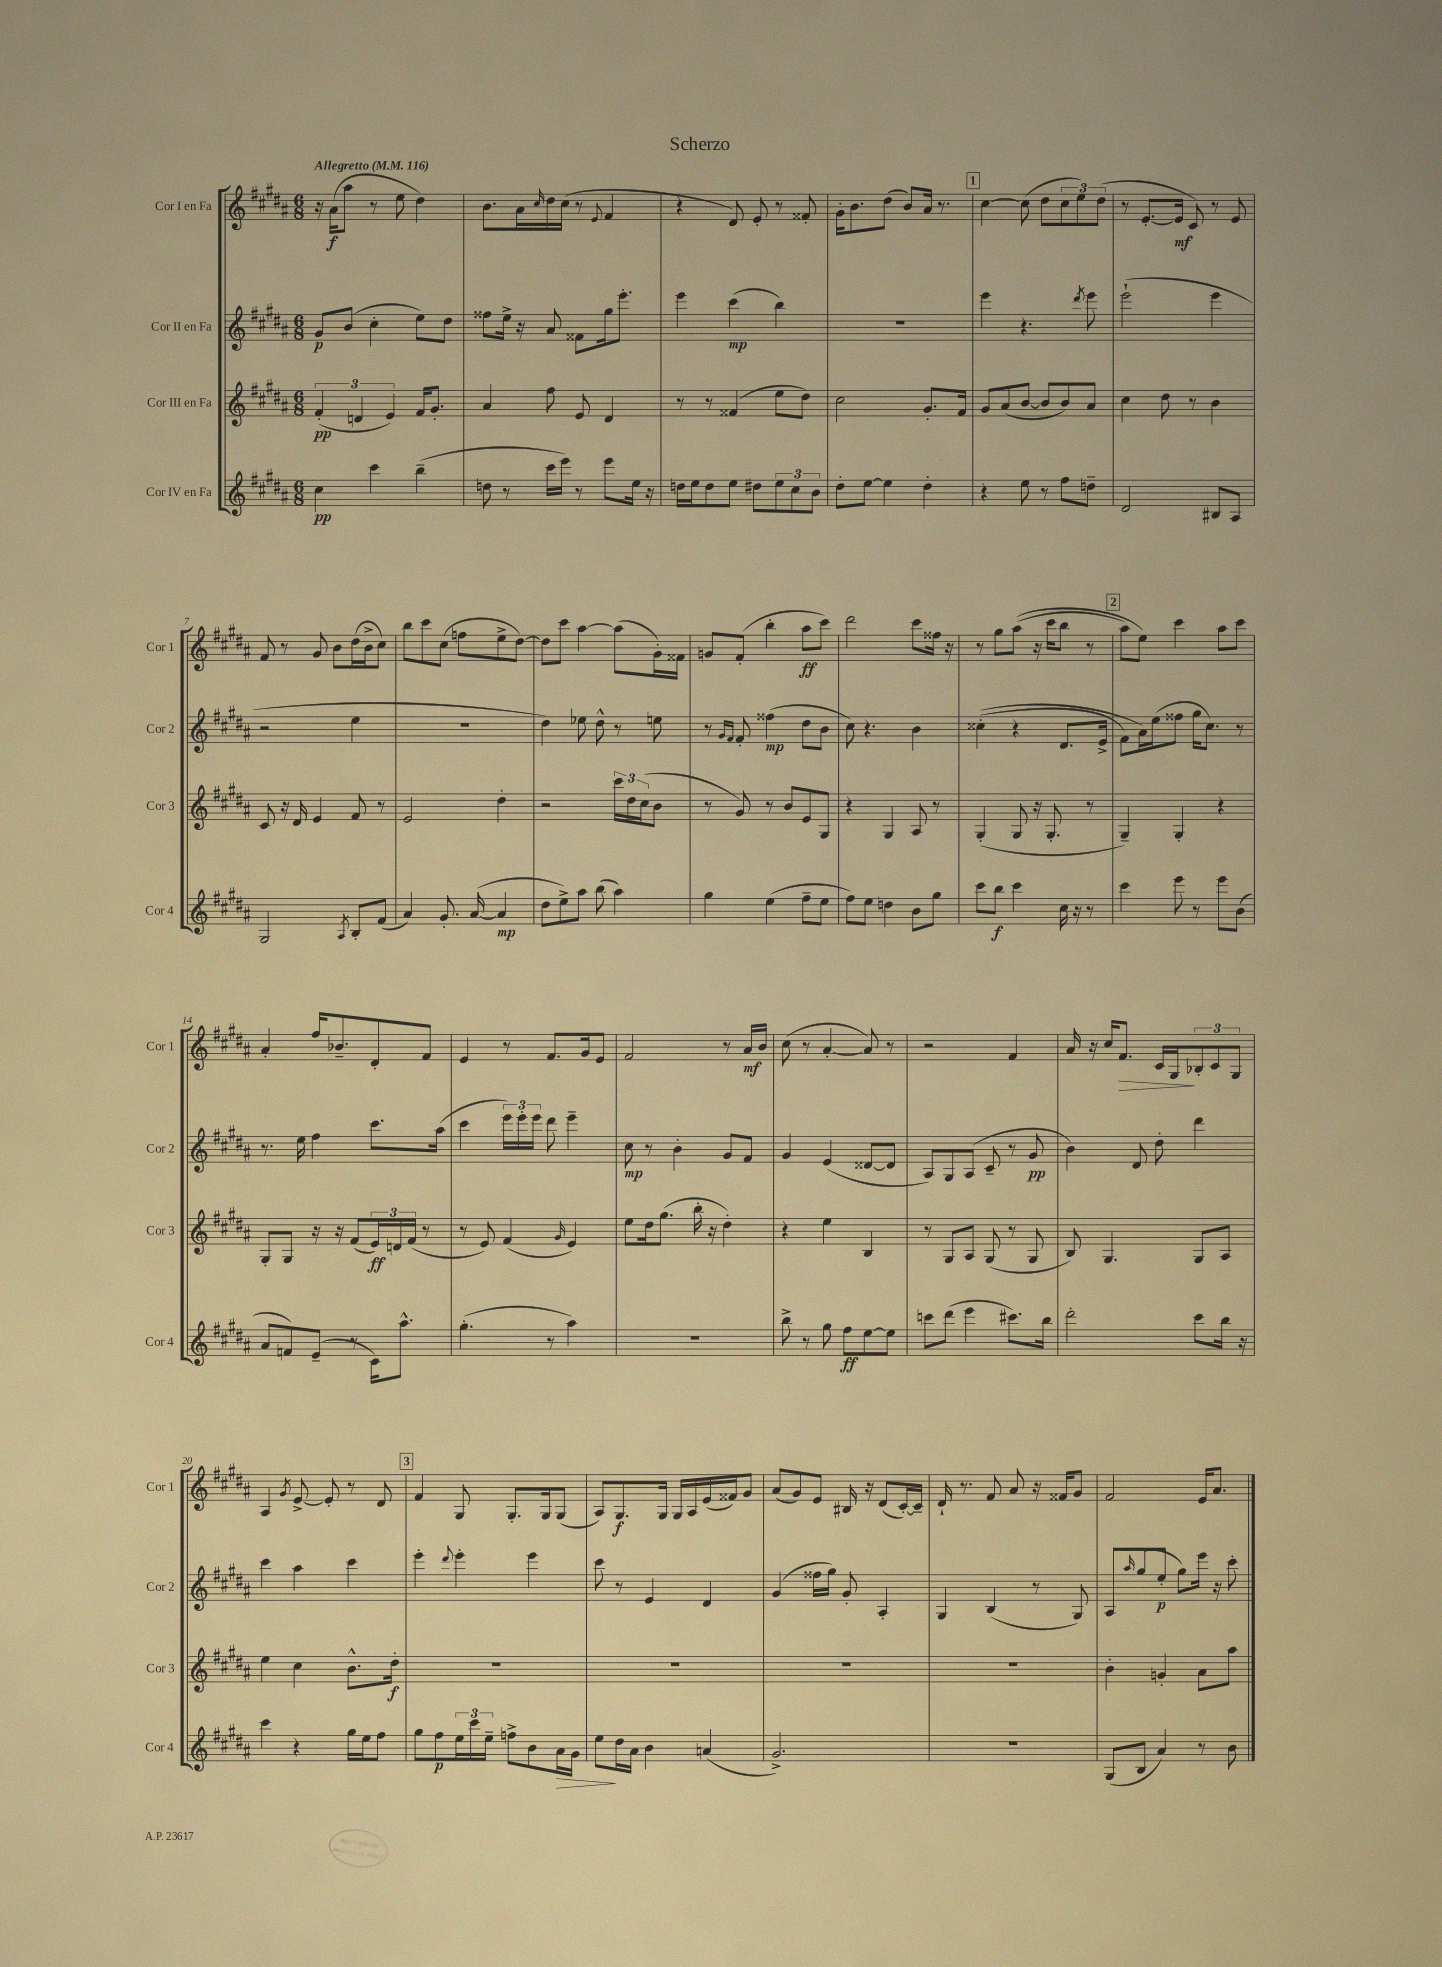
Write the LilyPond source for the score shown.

\header { title = "Scherzo" }
<<
\new StaffGroup <<
\new Staff = "s0" \with { instrumentName = "Cor I en Fa" shortInstrumentName = "Cor 1" } {
    \clef treble \key b \major \numericTimeSignature \time 6/8 \tempo "Allegretto" 4 = 116
    r16 ais'16\f( ais''8 r8 e''8 dis''4) |
    b'8. ais'16 \grace { cis''16 } dis''16 cis''16( r8 \appoggiatura { e'8 } fis'4 |
    r4 dis'8) e'8-. r8 fisis'8-. |
    gis'16-. b'8. dis''8( b'8) ais'16 r8. |
    \mark \markup { \box "1" } cis''4~ cis''8( dis''8 \tuplet 3/2 { cis''8 e''8) dis''8( } |
    r8 e'8.~-. e'16\mf cis'8) r8 e'8 |
    fis'8 r8 gis'8 b'8 dis''16( b'16-> cis''8) |
    b''8 cis'''8 cis''8( f''8 e''8-> dis''8~) |
    dis''8 cis'''8 ais''4~ ais''8( gis'16-.) fisis'16 |
    g'8 fis'8-.( b''4-. ais''8\ff cis'''8) |
    dis'''2 cis'''8 fisis''16 r16 |
    r8 gis''8 ais''8(\( r16 cis'''16 b''8 r8 |
    \mark \markup { \box "2" } ais''8) e''8\) cis'''4 ais''8 cis'''8 |
    ais'4-. fis''16 bes'8.-- dis'8-. fis'8 |
    e'4 r8 fis'8. gis'16 e'8 |
    fis'2 r8 ais'16\mf b'16 |
    cis''8( r8 ais'4~-. ais'8) r8 |
    r2 fis'4 |
    ais'16 r16 cis''16 fis'8.\> cis'16 gis16\! \tuplet 3/2 { bes8-. cis'8 gis8 } |
    ais4 \acciaccatura { gis'8 } e'8~-> e'8-. r8 dis'8 |
    \mark \markup { \box "3" } fis'4 gis8 gis8.-. gis16 gis8( |
    ais8) gis8.\f gis16 gis16 ais16 e'16( fisis'16) gis'8 |
    ais'8( gis'8) e'8 bis16 r16 dis'8( cis'16~-.) cis'16-- |
    dis'16-! r8. fis'8 ais'8 r16 fisis'16 gis'8 |
    fis'2 e'16 ais'8. \bar "|." |
}
\new Staff = "s1" \with { instrumentName = "Cor II en Fa" shortInstrumentName = "Cor 2" } {
    \clef treble \key b \major \numericTimeSignature \time 6/8
    gis'8\p b'8( cis''4-. e''8) dis''8 |
    fisis''8 e''16-> r16 ais'8 fisis'8 gis''16 e'''8.-. |
    e'''4 cis'''4\mp( b''4) |
    R2. |
    \mark \markup { \box "1" } e'''4 r4. \acciaccatura { dis'''8 } e'''8 |
    e'''2-!( e'''4 |
    r2 e''4 |
    R2. |
    dis''4) ees''8 dis''8-^ r8 e''8 |
    r8 \grace { gis'16 fis'16 } fis'8-. fisis''4\mp( dis''8 b'8 |
    cis''8) r4. b'4 |
    cisis''4-.(\( r4 dis'8. e'16-> |
    \mark \markup { \box "2" } fis'8) ais'16\) e''16( fisis''8 gis''16 cis''8.) r8 |
    r8. e''16 fis''4 cis'''8. ais''16( |
    cis'''4 \tuplet 3/2 { e'''16) e'''16-. e'''16 } dis'''8 e'''4-- |
    cis''8\mp r8 b'4-. gis'8 fis'8 |
    gis'4 e'4( disis'8~ disis'8 |
    ais8) gis8 ais8( cis'8-- r8 gis'8\pp |
    b'4) dis'8 dis''8-. dis'''4 |
    cis'''4 ais''4 cis'''4 |
    \mark \markup { \box "3" } e'''4-. \appoggiatura { dis'''8 } e'''4-. e'''4 |
    cis'''8 r8 e'4 dis'4 |
    gis'4( fisis''16 gis''16) gis'8-. ais4-. |
    gis4 b4( r8 gis8) |
    ais8 \grace { ais''16 } gis''8( e''8-.\p gis''8) e'''16 r16 cis'''8-. \bar "|." |
}
\new Staff = "s2" \with { instrumentName = "Cor III en Fa" shortInstrumentName = "Cor 3" } {
    \clef treble \key b \major \numericTimeSignature \time 6/8
    \tuplet 3/2 { fis'4-.\pp( d'4 e'4) } fis'16 gis'8.-. |
    ais'4 fis''8 e'8 dis'4 |
    r8 r8 fisis'4( e''8 dis''8) |
    cis''2 gis'8.-. fis'16 |
    \mark \markup { \box "1" } gis'8 ais'8( b'8~ b'8 b'8) ais'8 |
    cis''4 dis''8 r8 b'4 |
    cis'8 r16 dis'16 e'4 fis'8 r8 |
    e'2 dis''4-. |
    r2 \tuplet 3/2 { cis'''16 dis''16 cis''16( } b'8 |
    r8 gis'8) r8 b'8 e'8 gis8 |
    r4 gis4 ais8 r8 |
    gis4-.( gis8 r16 gis8.-. r8 |
    \mark \markup { \box "2" } gis4--) gis4-. r4 |
    gis8-. gis8 r16 r16 fis'8( \tuplet 3/2 { e'16\ff) d'16 fis'16( } r8 |
    r8 e'8) fis'4( \grace { gis'16 } e'4) |
    e''8 dis''16 gis''8.( b''16-. r16 dis''4-.) |
    r4 e''4 b4 |
    r8 gis8 ais8 gis8( r8 gis8 |
    b8) gis4. gis8 ais8 |
    e''4 cis''4 b'8.-^ dis''16-.\f |
    \mark \markup { \box "3" } R2. |
    R2. |
    R2. |
    R2. |
    b'4-. g'4-. ais'8 ais''8 \bar "|." |
}
\new Staff = "s3" \with { instrumentName = "Cor IV en Fa" shortInstrumentName = "Cor 4" } {
    \clef treble \key b \major \numericTimeSignature \time 6/8
    cis''4\pp cis'''4 b''4--( |
    d''8 r8 cis'''16 e'''16) r8 e'''8 e''16 r16 |
    d''16 e''16 d''8 e''8 dis''8 \tuplet 3/2 { e''8 cis''8 b'8 } |
    dis''8-. e''8~ e''4 dis''4-. |
    \mark \markup { \box "1" } r4 e''8 r8 fis''8 d''8-- |
    dis'2 bis8 ais8 |
    gis2 \acciaccatura { ais8 } b8-. fis'8( |
    ais'4) gis'8.-. ais'16~( ais'4\mp |
    dis''8 e''8->) ais''8 b''8( ais''4) |
    gis''4 e''4( fis''8-- e''8 |
    fis''8) e''8 d''4 b'8 gis''8 |
    cis'''8 b''8\f cis'''4 cis''16 r16 r8 |
    \mark \markup { \box "2" } cis'''4 e'''8 r8 e'''8 b'8( |
    ais'8 f'8) e'8--( r8 cis'16) ais''8.-^ |
    gis''4.-.( r8 ais''4) |
    r2. |
    b''8-> r8 gis''8 fis''8\ff e''8~ e''8 |
    c'''8 dis'''8( e'''4 cis'''8.) b''16 |
    dis'''2-. cis'''8 b''16 r16 |
    cis'''4 r4 gis''16 e''16 fis''8 |
    \mark \markup { \box "3" } gis''8 fis''8\p \tuplet 3/2 { e''16 cis'''16 e''16-- } f''8-> b'8 ais'16\> gis'16 |
    e''8\! dis''16 ais'16 b'4 a'4( |
    gis'2.->) |
    R2. |
    gis8( b8 ais'4) r8 b'8 \bar "|." |
}
>>
>>
